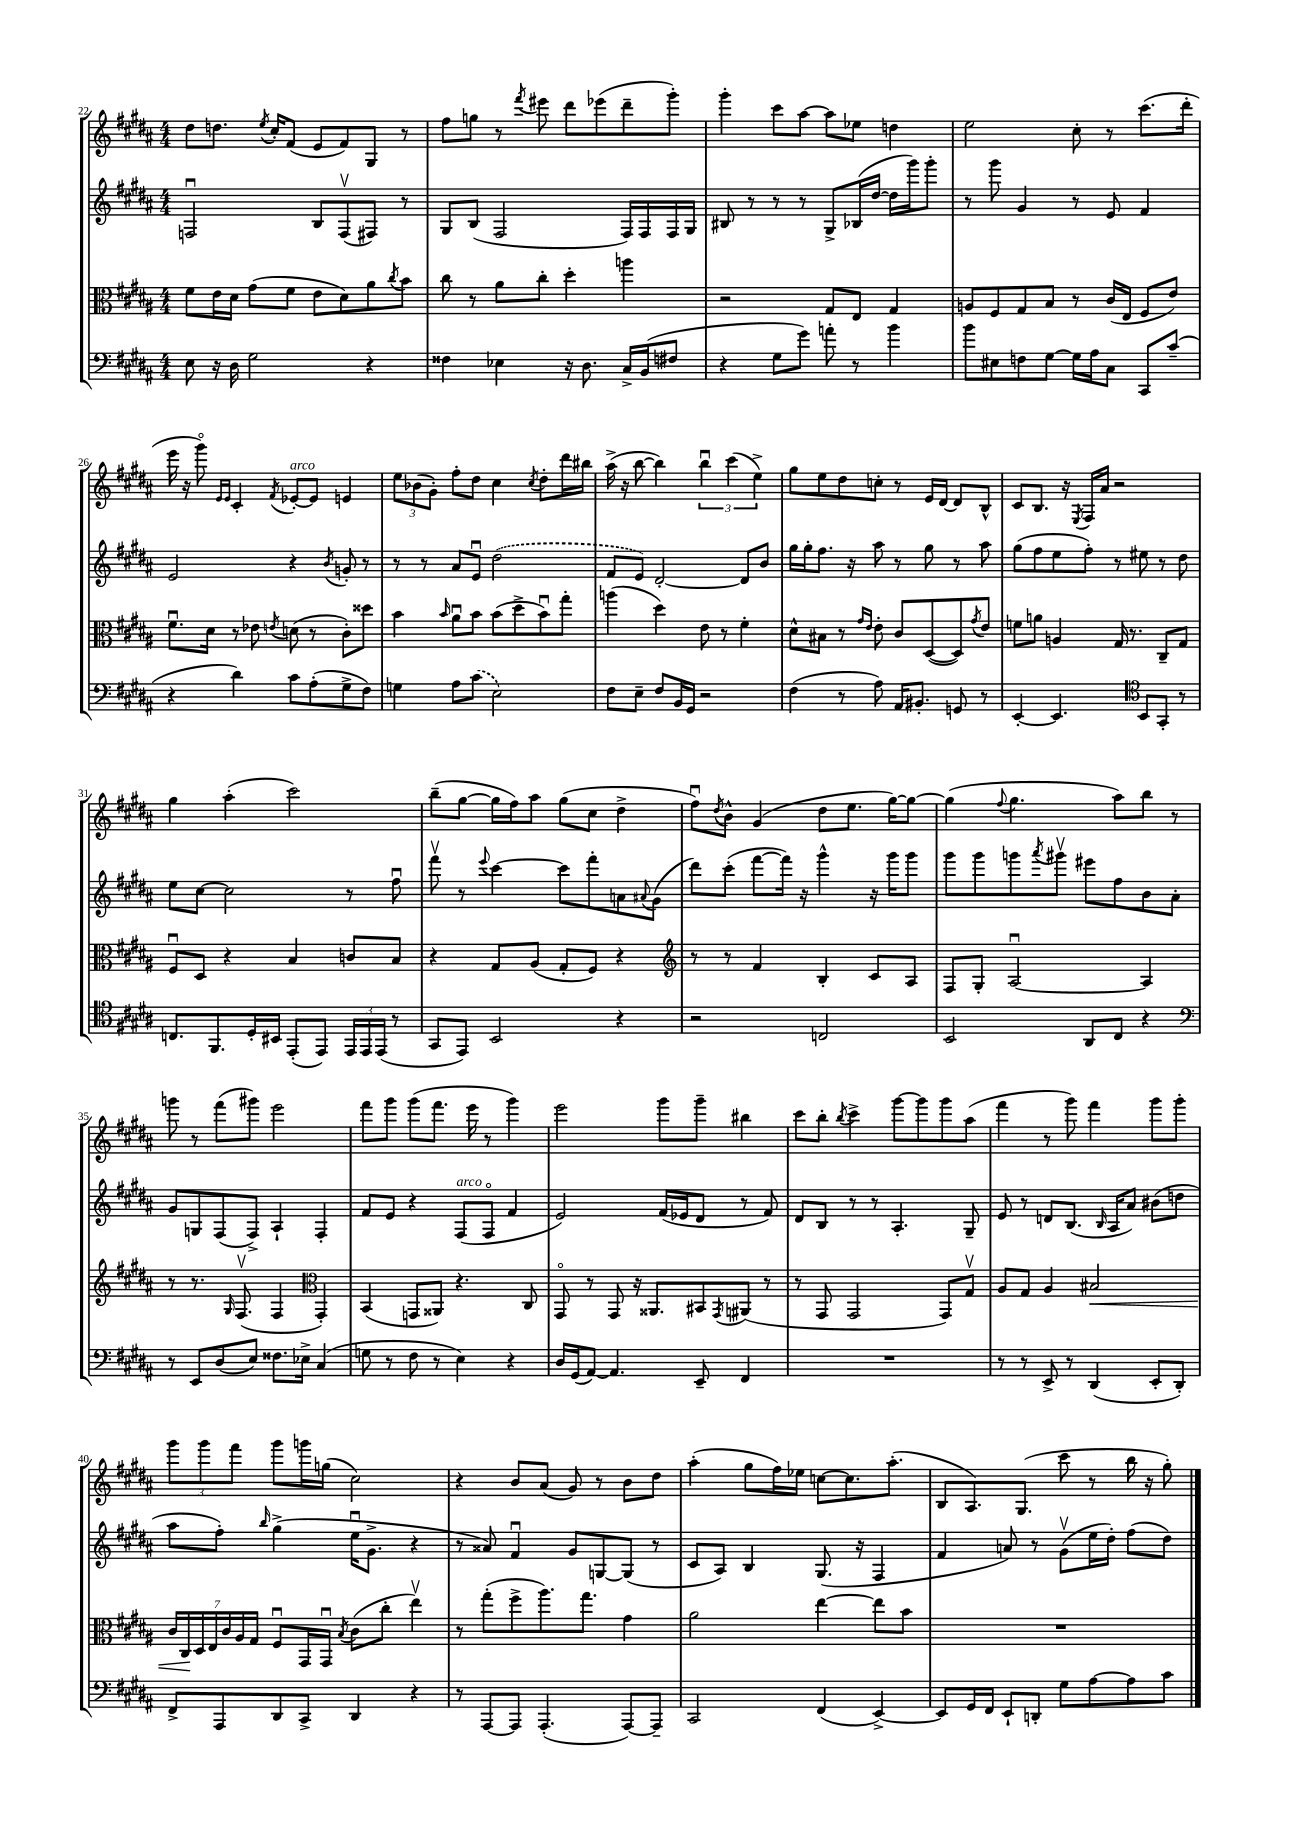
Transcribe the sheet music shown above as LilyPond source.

<<
\new StaffGroup <<
\new Staff = "s0" {
    \clef treble \key b \major \numericTimeSignature \time 4/4
    dis''8 d''8. \acciaccatura { e''8 } cis''16-. fis'8( e'8 fis'8) gis8 r8 |
    fis''8 g''8 r8 \acciaccatura { fis'''8 } eis'''8 dis'''8 ees'''8( dis'''8-- gis'''8-.) |
    gis'''4-. cis'''8 ais''8~ ais''8 ees''8 d''4 |
    e''2 cis''8-. r8 cis'''8.( dis'''16-. |
    e'''16 r16 gis'''8\flageolet) \grace { e'16 e'16 } cis'4-. \acciaccatura { fis'8 } ees'8~-.^\markup { \italic "arco" } ees'8 e'4 |
    \tuplet 3/2 { e''8 bes'8( gis'8-.) } fis''8-. dis''8 cis''4 \acciaccatura { cis''8 } dis''8-. dis'''16 bis''16 |
    ais''16->( r16 b''8~ b''4) \tuplet 3/2 { b''4\downbow cis'''4( e''4->) } |
    gis''8 e''8 dis''8 c''8-. r8 e'16 dis'16~ dis'8 b8-^ |
    cis'8 b8. r16 \acciaccatura { e8 } fis16 ais'16 r2 |
    gis''4 ais''4-.( cis'''2) |
    b''8--( gis''8~ gis''16 fis''16) ais''8 gis''8( cis''8 dis''4-> |
    fis''8\downbow) \acciaccatura { dis''8 } b'8-^ gis'4( dis''8 e''8. gis''16~) gis''8~ |
    gis''4( \appoggiatura { fis''8 } gis''4. ais''8) b''8 r8 |
    g'''8 r8 fis'''8( gis'''8) e'''2 |
    fis'''8 gis'''8 gis'''8( fis'''8. e'''16 r8 gis'''4) |
    e'''2 gis'''8 gis'''8-- bis''4 |
    cis'''8 b''8-. \acciaccatura { b''8 } cis'''4-> gis'''8~ gis'''8 gis'''8 ais''8( |
    fis'''4 r8 gis'''8) fis'''4 gis'''8 gis'''8-. |
    \tuplet 3/2 { gis'''8 gis'''8 fis'''8 } gis'''8 g'''16 g''16( cis''2) |
    r4 b'8 ais'8( gis'8) r8 b'8 dis''8 |
    ais''4-.( gis''8 fis''16) ees''16 c''8~ c''8. ais''8.-.( |
    b8 ais8.) gis8.( cis'''8 r8 b''16 r16 gis''8-.) \bar "|." |
}
\new Staff = "s1" {
    \clef treble \key b \major \numericTimeSignature \time 4/4
    f2\downbow b8 f8\upbow( fis8) r8 |
    gis8 b8( fis2 fis16) fis16 fis16 gis16 |
    bis8 r8 r8 r8 gis8-> bes16( dis''16~ dis''16 gis'''16) gis'''8-. |
    r8 gis'''8 gis'4 r8 e'8 fis'4 |
    e'2 r4 \acciaccatura { b'8 } g'8-. r8 |
    r8 r8 ais'8 e'8\downbow \once \slurDashed dis''2( |
    fis'8 e'8) dis'2~-. dis'8 b'8 |
    gis''16 gis''16-. fis''8. r16 ais''8 r8 gis''8 r8 ais''8 |
    gis''8( fis''8 e''8 fis''8-.) r8 eis''8 r8 dis''8 |
    e''8 cis''8~ cis''2 r8 fis''8\downbow |
    fis'''8\upbow r8 \appoggiatura { e'''8 } cis'''4~ cis'''8 fis'''8-. a'8 \appoggiatura { ais'8 } gis'8( |
    dis'''8) cis'''8-.( fis'''8~ fis'''16) r16 gis'''4-^ r16 gis'''16 gis'''8 |
    gis'''8 gis'''8 g'''8 \acciaccatura { ais'''8 } gis'''8\upbow eis'''8 fis''8 b'8 ais'8-. |
    gis'8 g8 fis8( fis8->) ais4-! fis4-. |
    fis'8 e'8 r4 fis8^\markup { \italic "arco" }( fis8\flageolet fis'4 |
    e'2) fis'16( ees'16 dis'8 r8 fis'8) |
    dis'8 b8 r8 r8 ais4.-. gis8-- |
    e'8 r8 d'8 b8.( \grace { b16 } ais16 ais'8) bis'8( d''8 |
    ais''8 fis''8-.) \grace { b''16 } gis''4->( e''16\downbow gis'8.-> r4 |
    r8 aisis'8) fis'4\downbow gis'8 g8~ g8( r8 |
    cis'8 ais8) b4 gis8.( r16 fis4 |
    fis'4 a'8) r8 gis'8\upbow( e''16 dis''16-.) fis''8( dis''8) \bar "|." |
}
\new Staff = "s2" {
    \clef alto \key b \major \numericTimeSignature \time 4/4
    fis'8 e'16 dis'16 gis'8( fis'8 e'8 dis'8) ais'8 \acciaccatura { cis''8 } b'8 |
    cis''8 r8 ais'8 cis''8-. dis''4-. a''4 |
    r2 gis8 e8 gis4 |
    a8 fis8 gis8 b8 r8 cis'16( e16 fis8 e'8) |
    fis'8.\downbow dis'16 r8 ees'8 \acciaccatura { e'8 } d'8( r8 cis'8-.) disis''8 |
    b'4 \grace { b'16 } ais'8\downbow b'8 b'8( dis''8-> b'8\downbow) gis''8-. |
    a''4( dis''4) e'8 r8 fis'4-. |
    dis'8-^ bis8 r8 \grace { gis'16 e'16 } e'8-. cis'8 dis8~( dis8) \acciaccatura { gis'8 } e'8 |
    f'8 a'8 a4 gis16 r8. cis8-- gis8 |
    fis8\downbow dis8 r4 b4 c'8 b8 |
    r4 gis8 ais8( gis8-. fis8) r4 |
    \clef treble r8 r8 fis'4 b4-. cis'8 ais8 |
    fis8 gis8-. ais2~\downbow ais4 |
    r8 r8. \grace { gis16 } fis8.\upbow( fis4 \clef alto gis,4-.) |
    b,4( g,8 aisis,8) r4. cis8 |
    gis,8\flageolet r8 gis,8 r16 aisis,8. bis,8 \acciaccatura { gis,8 } ais,8( r8 |
    r8 gis,8 gis,2 gis,8) gis8\upbow |
    ais8 gis8 ais4 bis2\< |
    \tuplet 7/4 { cis'16 cis16\! dis16 e16 cis'16 ais16 gis16 } fis8\downbow gis,16 gis,16\downbow \acciaccatura { b8 } cis'8( cis''8-. e''4\upbow) |
    r8 gis''8-.( fis''8-> ais''8.) gis''8. gis'4 |
    ais'2 e''4~ e''8 b'8 |
    R1 \bar "|." |
}
\new Staff = "s3" {
    \clef bass \key b \major \numericTimeSignature \time 4/4
    e8 r16 dis16 gis2 r4 |
    fisis4 ees4 r16 dis8. cis16-> b,16( fis8 |
    r4 gis8 gis'8) a'8-. r8 b'4 |
    b'8 eis8 f8 gis8~ gis16 ais16 cis8 cis,8 cis'8--( |
    r4 dis'4) cis'8 ais8-.( gis8-> fis8) |
    g4 ais8 \once \slurDashed cis'8( e2) |
    fis8 e8-- fis8 b,16 gis,16 r2 |
    fis4( r8 ais8) ais,16 bis,8.-. g,8 r8 |
    e,4~-. e,4. \clef tenor b,8 gis,8-. r8 |
    c8. fis,8. dis16-. bis,16 e,8-.( e,8) \tuplet 3/2 { e,16 e,16 e,16( } r8 |
    gis,8 e,8) b,2 r4 |
    r2 c2 |
    b,2 ais,8 cis8 r4 |
    \clef bass r8 e,8 dis8( e8) fisis8. ees16-> cis4( |
    g8 r8 fis8 r8 e4) r4 |
    dis16 gis,16( ais,8~) ais,4. e,8-- fis,4 |
    R1 |
    r8 r8 e,8-> r8 dis,4( e,8-. dis,8-.) |
    fis,8-> ais,,8 dis,8 cis,8-> dis,4 r4 |
    r8 ais,,8~ ais,,8 ais,,4.-.( ais,,8~) ais,,8-- |
    cis,2 fis,4( e,4~->) |
    e,8 gis,16 fis,16 e,8-! d,8-. gis8 ais8~ ais8 cis'8 \bar "|." |
}
>>
>>
\layout { \context { \Score currentBarNumber = #22 } }
